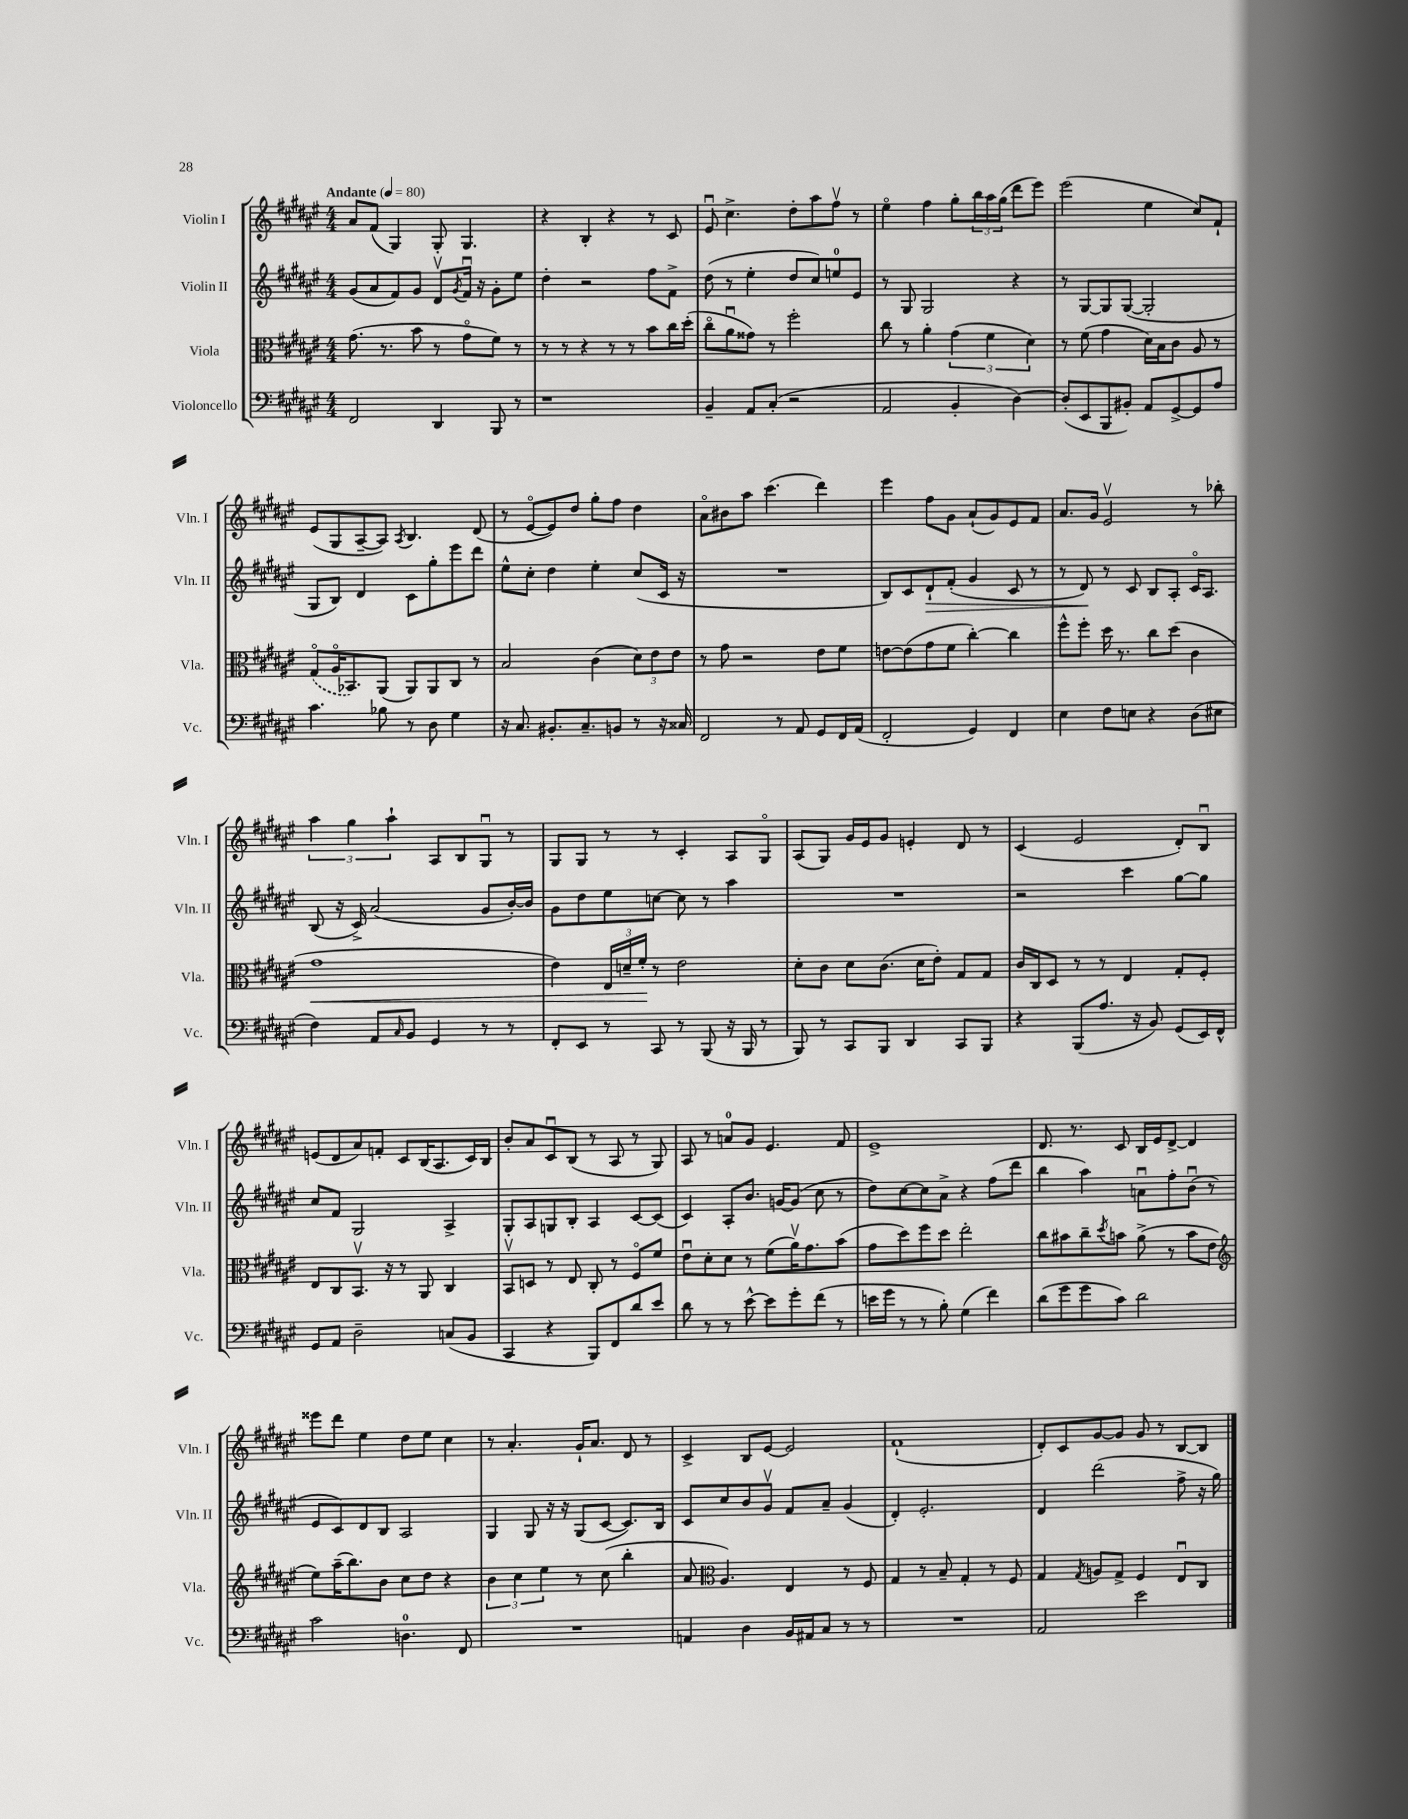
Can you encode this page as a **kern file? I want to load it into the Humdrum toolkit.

**kern	**kern	**kern	**kern
*staff4	*staff3	*staff2	*staff1
*clefF4	*clefC3	*clefG2	*clefG2
*k[f#c#g#d#a#e#]	*k[f#c#g#d#a#e#]	*k[f#c#g#d#a#e#]	*k[f#c#g#d#a#e#]
*M4/4	*M4/4	*M4/4	*M4/4
*MM80	*MM80	*MM80	*MM80
2FF#/	(8.g#\	(8g#/L	8a#/L
.	.	8a#/	(8f#/J
.	8.r	.	.
.	.	8f#/)	4G#/)
.	8b\	8g#/J	.
4DD#/	8r	8d#v/L	8G#'/
.	.	8qg#/	.
.	8g#o\L	16f#u/Jk	4.G#/
.	.	16r	.
8BBB/	8f#\J)	8g#'\L	.
8r	8r	8ee#\J	.
=	=	=	=
1r	8r	4dd#'\	4r
.	8r	.	.
.	4r	2r	4B'/
.	8r	.	4r
.	8r	.	.
.	8b\L	8ff#\L	8r
.	16cc#\L	8f#^\J	8c#/
.	(16dd#'\JJ	.	.
=	=	=	=
4BB~/	8cc#o\L	(8dd#\	8e#u/
.	8a#u\	8r	4.cc#^\
8AA#/L	8g##\J)	4ee#'\	.
(8C#'/J	8r	.	.
2r	2ff#'\	8dd#/L	8dd#'\L
.	.	8cc#/)	8aa#\
.	.	8ee/	8ff#v\J
.	.	8e#/J	8r
=	=	=	=
2AA#/	8cc#\	8r	4ee#o\
.	8r	8G#/	.
.	4a#'\	2G#/	4ff#\
4BB'/	(6g#\	.	8gg#'\L
.	.	.	24bb\L
.	6f#\	.	24aa#\
.	.	.	(24gg#\JJ
[4D#\)	.	4r	8ddd#\L
.	6d#\)	.	.
.	.	.	8eee#\J)
=	=	=	=
(8D#'/]L	8r	8r	(2eee#\
8EE#/	(8f#\	[8G#/L	.
8BBB/	4g#\	8G#/]	.
8BB#'/J)	.	([8G#/J	.
8AA#/L	16d#\LL)	2G#'/]	4ee#\
.	16B\J	.	.
[8GG#^/	8c#\J	.	.
8GG#/]	8A#/	.	8cc#/L)
8A#/J	8r	.	8f#`/J
=	=	=	=
4.c#\	(8G#o/L	8G#/L	(8e#/L
.	16A#o/K	8B/J)	8G#/
.	8.BB-/)	.	.
.	.	4d#/	[8A#~/
8B-\	(8AA#/J	.	8A#/]J)
.	.	.	8qA#/
8r	8AA#/L)	8c#\L	4.B/
8D#\	8AA#/	8gg#'\	.
4G#\	8C#/J	8eee#\	.
.	8r	8ddd#\J	(8d#/
=	=	=	=
16r	2B/	8ee#^^\L	8r
8.C#/	.	.	.
.	.	8cc#'\J	[8e#o/L
8.BB#'/L	.	4dd#\	8e#/])
.	.	.	8dd#/J
8.C#~/	.	.	.
.	(4c#\	4ee#'\	8gg#'\L
8BB/J	.	.	8ff#\J
8r	12d#\L)	(8cc#/L	4dd#\
.	12e#\	.	.
16r	.	16c#/Jk	.
.	12e#\J	.	.
16C##/	.	16r	.
=	=	=	=
2FF#/	8r	1r	8a#o\L
.	8g#\	.	8b#\
.	2r	.	8aa#\J
.	.	.	(4.ccc#\
8r	.	.	.
8AA#/	.	.	.
8GG#/L	8e#\L	.	4ddd#\)
16FF#/L	8f#\J	.	.
(16AA#/JJ	.	.	.
=	=	=	=
2FF#'/	[8e\L	8B/L)	4eee#\
.	(8e\]	8c#/	.
.	8g#\	8d#`/	8ff#\L
.	8f#\J	(8f#'/J	8g#\J
4GG#/)	[4cc#'\)	4g#/	(8a#`/L
.	.	.	8g#/)
4FF#/	4cc#\]	8c#/	8e#/
.	.	8r	8f#/J
=	=	=	=
4E#\	8ff#^^\L	8r	8.a#/L
.	8ff#'\J	8d#/)	.
.	.	.	16g#/Jk
8F#\L	16dd#\	8r	2e#v/
.	8.r	.	.
8E\J	.	8c#/	.
4r	8cc#\L	8B/L	.
.	(8dd#\J	8A#'/J	.
(8D#\L	4c#\	16c#o/LK	8r
.	.	8.A#/J	.
8E#\J	.	.	8bb-'\
=	=	=	=
4F#\)	1g#	(8B/	6aa#\
.	.	16r	.
.	.	.	6gg#\
.	.	16c#^/)	.
8AA#/L	.	(2a#/	.
.	.	.	6aa#`\
16qqC#/	.	.	.
8BB/J	.	.	.
4GG#/	.	.	8A#/L
.	.	.	8B/
8r	.	8g#/L	8G#u/J
8r	.	[16b'/L)	8r
.	.	16b/]JJ	.
=	=	=	=
8FF#'/L	4e#\)	8g#\L	8G#/L
8EE#/J	.	8dd#\	8G#/J
8r	24E#/LL	8ee#\	8r
.	24d~/	.	.
.	24f#'/JJ	.	.
8CC#/	8r	[8cc\J	8r
8r	2e#\	8cc\]	4c#'/
(8BBB/	.	8r	.
16r	.	4aa#\	8A#/L
16BBB/	.	.	.
8r	.	.	8G#o/J
=	=	=	=
8BBB/)	8d#'\L	1r	(8A#/L
8r	8c#\J	.	8G#/J)
8CC#/L	8d#\L	.	16g#/LL
.	.	.	16e#/J
8BBB/J	(8.c#\J	.	8g#/J
4DD#/	.	.	4e'/
.	16d#\LK	.	.
.	8e#'\J)	.	.
8CC#/L	8G#/L	.	8d#/
8BBB/J	8G#/J	.	8r
=	=	=	=
4r	16c#/LL	2r	(4c#/
.	16C#/J	.	.
.	8D#/J	.	.
(8BBB/L	8r	.	2e#/
8.A#/J	8r	.	.
.	4E#/	4ccc#\	.
16r	.	.	.
8BB/)	.	.	.
(8GG#/L	8G#'/L	[8gg#\L	8d#'/L)
16EE#/L)	8F#'/J	8gg#\]J	8Bu/J
16FF#^^/JJ	.	.	.
=	=	=	=
8GG#/L	8E#/L	8cc#/L	(8e/L
8AA#/J	8C#/	8f#/J	8d#/
2D#~\	8.BBv/J	2G#/	8a#/)
.	.	.	8f'/J
.	16r	.	.
.	8r	.	8c#/L
.	8AA#/	.	(16B/K
.	.	.	8.A#/
(8C/L	4C#/	4A#^/	.
8BB/J	.	.	16c#/L)
.	.	.	16B/JJ
=	=	=	=
4CC#/	8BBv/L	8G#'/L	8b'/L
.	8D/J	8A#/	8a#/
4r	8r	8G/	8c#u/
.	8E#/	8B'/J	(8B/J
8BBB/L)	8C#'/	4A#/	8r
8FF#/	8r	.	8A#/
8d#/	8F#o/L	[8c#/L	8r
8e#/J	8f#/J	(8c#/]J	8G#/)
=	=	=	=
8d#\	8e#u\L	4c#/)	8A#/
8r	8d#'\	.	8r
8r	8d#\J	8A#'/L	8a/L
[8e#^^\	8r	8.b/J	8g#/J
8e#\]L	(8f#\L	.	4.e#/
.	.	[16g/LK	.
8g#'\	16a#v\K)	(8g/]J	.
.	8.g#\	.	.
(8f#\J	.	8cc#\	.
8r	(8b\J	8r	8f#/
=	=	=	=
16e\LL	8g#\L	8dd#\L)	1e#^
16g#\JJ	.	.	.
8r	8dd#\)	[8cc#\	.
8r	8ff#\	8cc#\]	.
8B'\)	8dd#\J	8a#^\J	.
(4G#\	2ee#'\	4r	.
4f#\)	.	(8ff#\L	.
.	.	8ddd#\J	.
=	=	=	=
(8d#\L	8cc#\L	4bb\	8.d#/
8g#\	8b#\	.	.
.	.	.	8.r
8g#\	8cc#~\	4aa#\)	.
.	8qdd#/	.	.
8c#\J)	8b\J	.	8c#/
2d#\	(8a#^\	8au\L	16B/LL
.	.	.	16e#/J
.	8r	8ff#'\	[8d#^/J
.	8b\L	(8bu\J	4d#/]
.	8e#\J	8r	.
=	=	=	=
*	*clefG2	*	*
2c#\	8ee#\L)	8e#/L	8eee##\L
.	(16aa#~\K	8c#/)	8ddd#\J
.	8.bb\)	.	.
.	.	8d#/	4ee#\
.	8b\J	8B/J	.
4.D\	8cc#\L	2A#/	8dd#\L
.	8dd#\J	.	8ee#\J
.	4r	.	4cc#\
8FF#/	.	.	.
=	=	=	=
1r	6b\	4G#/	8r
.	.	.	4.a#'/
.	6cc#\	.	.
.	.	8G#/	.
.	6ee#\	.	.
.	.	16r	.
.	.	16r	.
.	8r	(8G#/L	16g#`/LK
.	.	.	8.a#/J
.	(8cc#\	[8c#/J	.
.	4bb'\	8.c#/]L)	8d#/
.	.	.	8r
.	.	16B/Jk	.
=	=	=	=
4AA/	8a#/	8c#/L	4c#^/
*	*clefC3	*	*
.	4.A#/)	8cc#/	.
4D#\	.	8b/	8B/L
.	.	8g#v/J	[8e#/J
16BB/LL	4E#/	8f#/L	2e#/]
16AA#/J	.	.	.
8C#/J	.	8a#~/J	.
8r	8r	(4g#/	.
8r	8F#/	.	.
=	=	=	=
1r	4G#/	4d#'/)	(1f#`
.	8r	2.e#'/	.
.	8B~/	.	.
.	4G#'/	.	.
.	8r	.	.
.	8F#/	.	.
=	=	=	=
2AA#/	4G#/	4d#/	8d#'/L)
.	.	.	8c#/
.	8qG#/	.	.
.	8A/L	(2ddd#\	[8g#/
.	8G#^/J	.	8g#/]J
2e#\	4F#/	.	8g#/
.	.	.	8r
.	8E#u/L	8ff#^\	[8B/L
.	8C#/J	16r	8B/]J
.	.	16gg#\)	.
==	==	==	==
*-	*-	*-	*-
